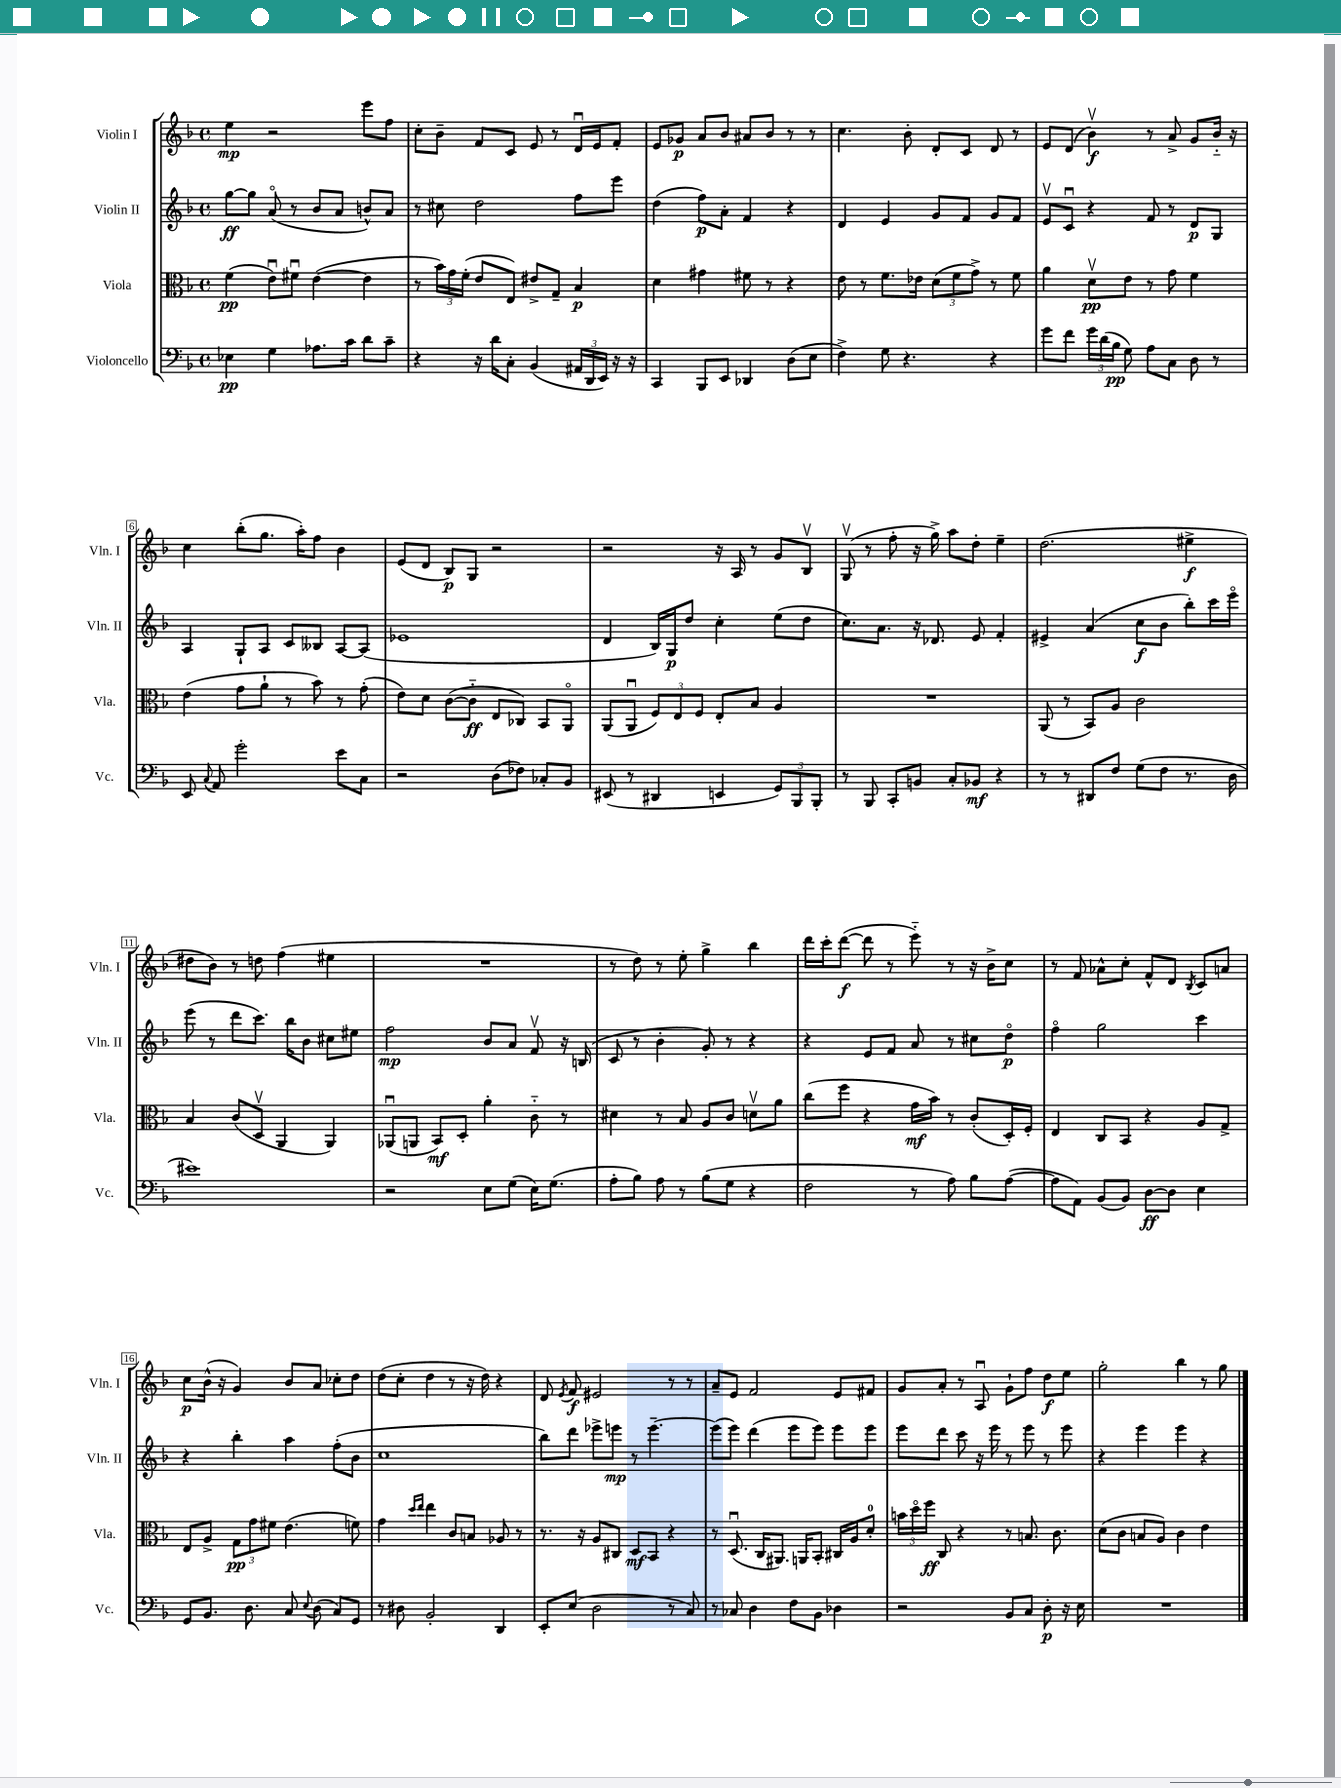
<<
\new StaffGroup <<
\new Staff = "s0" \with { instrumentName = "Violin I" shortInstrumentName = "Vln. I" } {
    \clef treble \key f \major \defaultTimeSignature \time 4/4
    \autoBeamOff e''4\mp r2 e'''8[ f''8] |
    c''8[-. bes'8]-- f'8[ c'8] e'8 r8 d'16[\downbow e'16 f'8]-. |
    e'8[ ges'8]\p a'8[ bes'8] ais'8[ bes'8] r8 r8 |
    c''4. bes'8-. d'8[-. c'8] d'8 r8 |
    e'8[ d'8]( bes'4\upbow\f) r8 a'8-> g'8[ bes'16]-_ r16 |
    c''4 bes''8[-.( g''8.] a''16[-.) f''8] bes'4 |
    e'8[( d'8] bes8[\p) g8] r2 |
    r2 r16 a16 r8 g'8[ bes8]\upbow |
    g8\upbow( r8 f''8-. r16 g''16->) a''8[ d''8]-. e''4-- |
    d''2.( eis''4->\f |
    dis''8[ bes'8]) r8 d''8 f''4( eis''4 |
    R1 |
    r8 d''8) r8 e''8-. g''4-> bes''4 |
    d'''16[ c'''16-. d'''8]~\f( d'''8 r8 e'''8-_) r8 r16 bes'16[-> c''8] |
    r8 f'8 aes'8[-^ c''8]-. f'8[-^ d'8] \acciaccatura { bes8 } c'8[ a'8] |
    c''8[\p bes'16]-^( r16 g'4) bes'8[ a'8] ces''8[-. d''8] |
    d''8[( c''8]-. d''4 r8 r16 d''16) r4 |
    d'8 \acciaccatura { e'8 } f'8\f eis'2 r8 r8 |
    a'8[-- e'8] f'2 e'8[ fis'8] |
    g'8[ a'8]-. r8 a8\downbow g'8[-! f''8] d''8[\f e''8] |
    g''2-. bes''4 r8 g''8 \bar "|." |
}
\new Staff = "s1" \with { instrumentName = "Violin II" shortInstrumentName = "Vln. II" } {
    \clef treble \key f \major \defaultTimeSignature \time 4/4
    \autoBeamOff g''8[~\ff g''8] a'8\flageolet( r8 bes'8[ a'8] b'8[-^) a'8] |
    r8 cis''8 d''2 f''8[ e'''8] |
    d''4( f''8[\p) a'8]-. f'4 r4 |
    d'4 e'4 g'8[ f'8] g'8[ f'8] |
    e'8[\upbow c'8]\downbow r4 f'8 r8 d'8[\p g8] |
    a4 g8[-! a8] c'8[ beses8] a8[~ a8]( |
    ees'1 |
    d'4 bes16[) g16\p d''8] c''4-. e''8[( d''8] |
    c''8.[) a'8.] r16 des'8. e'8 f'4-. |
    eis'4-> a'4( c''8[\f bes'8] bes''8[-.) c'''16 e'''16]\flageolet |
    e'''8( r8 d'''8[ c'''8.]) bes''16[ bes'8] cis''8[ eis''8] |
    f''2\mp bes'8[ a'8] f'8\upbow r16 b16( |
    c'8 r8 bes'4-. g'8-.) r8 r4 |
    r4 e'8[ f'8] a'8 r8 cis''8[ d''8]\flageolet\p |
    f''4\flageolet g''2 c'''4 |
    r4 bes''4-. a''4 f''8[-.( bes'8] |
    c''1 |
    bes''8[) d'''8] ees'''8[-> e'''8]\mp r8 e'''4.~-- |
    e'''8[( e'''8]) d'''4( e'''8[ e'''8]) e'''8[ e'''8] |
    e'''8[ d'''8] c'''8 r16 e'''16 r8 e'''8 r8 e'''8 |
    r4 e'''4 e'''4 r4 \bar "|." |
}
\new Staff = "s2" \with { instrumentName = "Viola" shortInstrumentName = "Vla." } {
    \clef alto \key f \major \defaultTimeSignature \time 4/4
    \autoBeamOff f'4\pp( e'8[\downbow) fis'8]\downbow e'4~( e'4 |
    r8 \tuplet 3/2 { bes'16[) g'16 f'16]-.( } e'8[ e8]) eis'8[-> g8]-- bes4\p |
    d'4 gis'4 fis'8 r8 r4 |
    e'8 r8 f'8.[ ees'16] \tuplet 3/2 { d'8[( f'8 g'8]->) } r8 f'8 |
    a'4 d'8[\upbow\pp e'8] r8 g'8 f'4 |
    e'4( g'8[ a'8]-! r8 bes'8) r8 g'8-.( |
    e'8[) d'8] c'8[~( c'8]-_\ff e8[ ces8]) bes,8[ a,8]\flageolet |
    a,8[( a,8]\downbow \tuplet 3/2 { f8[) e8 f8] } e8[-. bes8] a4 |
    R1 |
    a,8( r8 bes,8[) a8] c'2 |
    bes4 c'8[( d8]\upbow a,4 a,4) |
    aes,8[\downbow( a,8] bes,8[\mf) d8]-. a'4-. c'8-_ r8 |
    dis'4 r8 bes8 a8[ c'8] d'8[\upbow a'8] |
    c''8[( f''8] r4 g'16[\mf bes'16]) r8 c'8[-.( d16-.) f16]-. |
    e4 c8[ bes,8] r4 a8[ g8]-> |
    e8[ a8]-> \tuplet 3/2 { g8[\pp g'8 fis'8] } e'4.( f'8) |
    g'4 \grace { d''16[ e''16] } e''4 c'8[ b8] aes8 r8 |
    r8. r16 a8[ cis8] d8[\mf bes,8] r4 |
    r8 d8.\downbow( c16[ ais,8.]) a,16[ bes,8]-. cis16[ a16 d'8]-0-. |
    \tuplet 3/2 { b'16[ d''16\flageolet f''16]\ff } c8 r4 r8 b8. c'8. |
    d'8[( c'8] b8[ a8]) c'4 e'4 \bar "|." |
}
\new Staff = "s3" \with { instrumentName = "Violoncello" shortInstrumentName = "Vc." } {
    \clef bass \key f \major \defaultTimeSignature \time 4/4
    \autoBeamOff ees4\pp g4 aes8.[ c'16] d'8[ c'8]-- |
    r4 r16 d'16[ c8]-. bes,4( \tuplet 3/2 { ais,16[ d,16 e,16]) } r16 r16 |
    c,4 bes,,8[ e,8] des,4 d8[( e8] |
    f4->) g8 r4. r4 |
    g'8[ f'8] \tuplet 3/2 { g'16[ d'16( bes16]\pp } g8) a8[ c8] d8 r8 |
    e,8 \appoggiatura { c8 } a,8 g'2-. e'8[ c8] |
    r2 d8[( fes8]) ces8[-. bes,8] |
    eis,8( r8 dis,4 e,4 \tuplet 3/2 { g,8[) bes,,8 bes,,8]-. } |
    r8 bes,,8 c,8[-. b,8] c8[-. bes,8]\mf r4 |
    r8 r8 dis,8[ f8] g8[( f8] r8. d16 |
    eis'1) |
    r2 e8[ g8]( e16[) g8.]( |
    a8[-. bes8]) a8 r8 bes8[( g8] r4 |
    f2 r8 a8) bes8[ a8]~( |
    a8[ a,8]) bes,8[( bes,8]) d8[~\ff d8] e4 |
    g,8[ bes,8.] d8. c8 \appoggiatura { e8 } d8( c8[) g,8] |
    r8 dis8 bes,2-. d,4 |
    e,8[-. e8]( d2 r8 c8) |
    r8 ces8 d4 f8[ bes,8] des4 |
    r2 bes,8[ c8] d8-.\p r16 e16 |
    R1 \bar "|." |
}
>>
>>
\layout { \context { \Score \override BarNumber.stencil = #(make-stencil-boxer 0.1 0.3 ly:text-interface::print) } }
